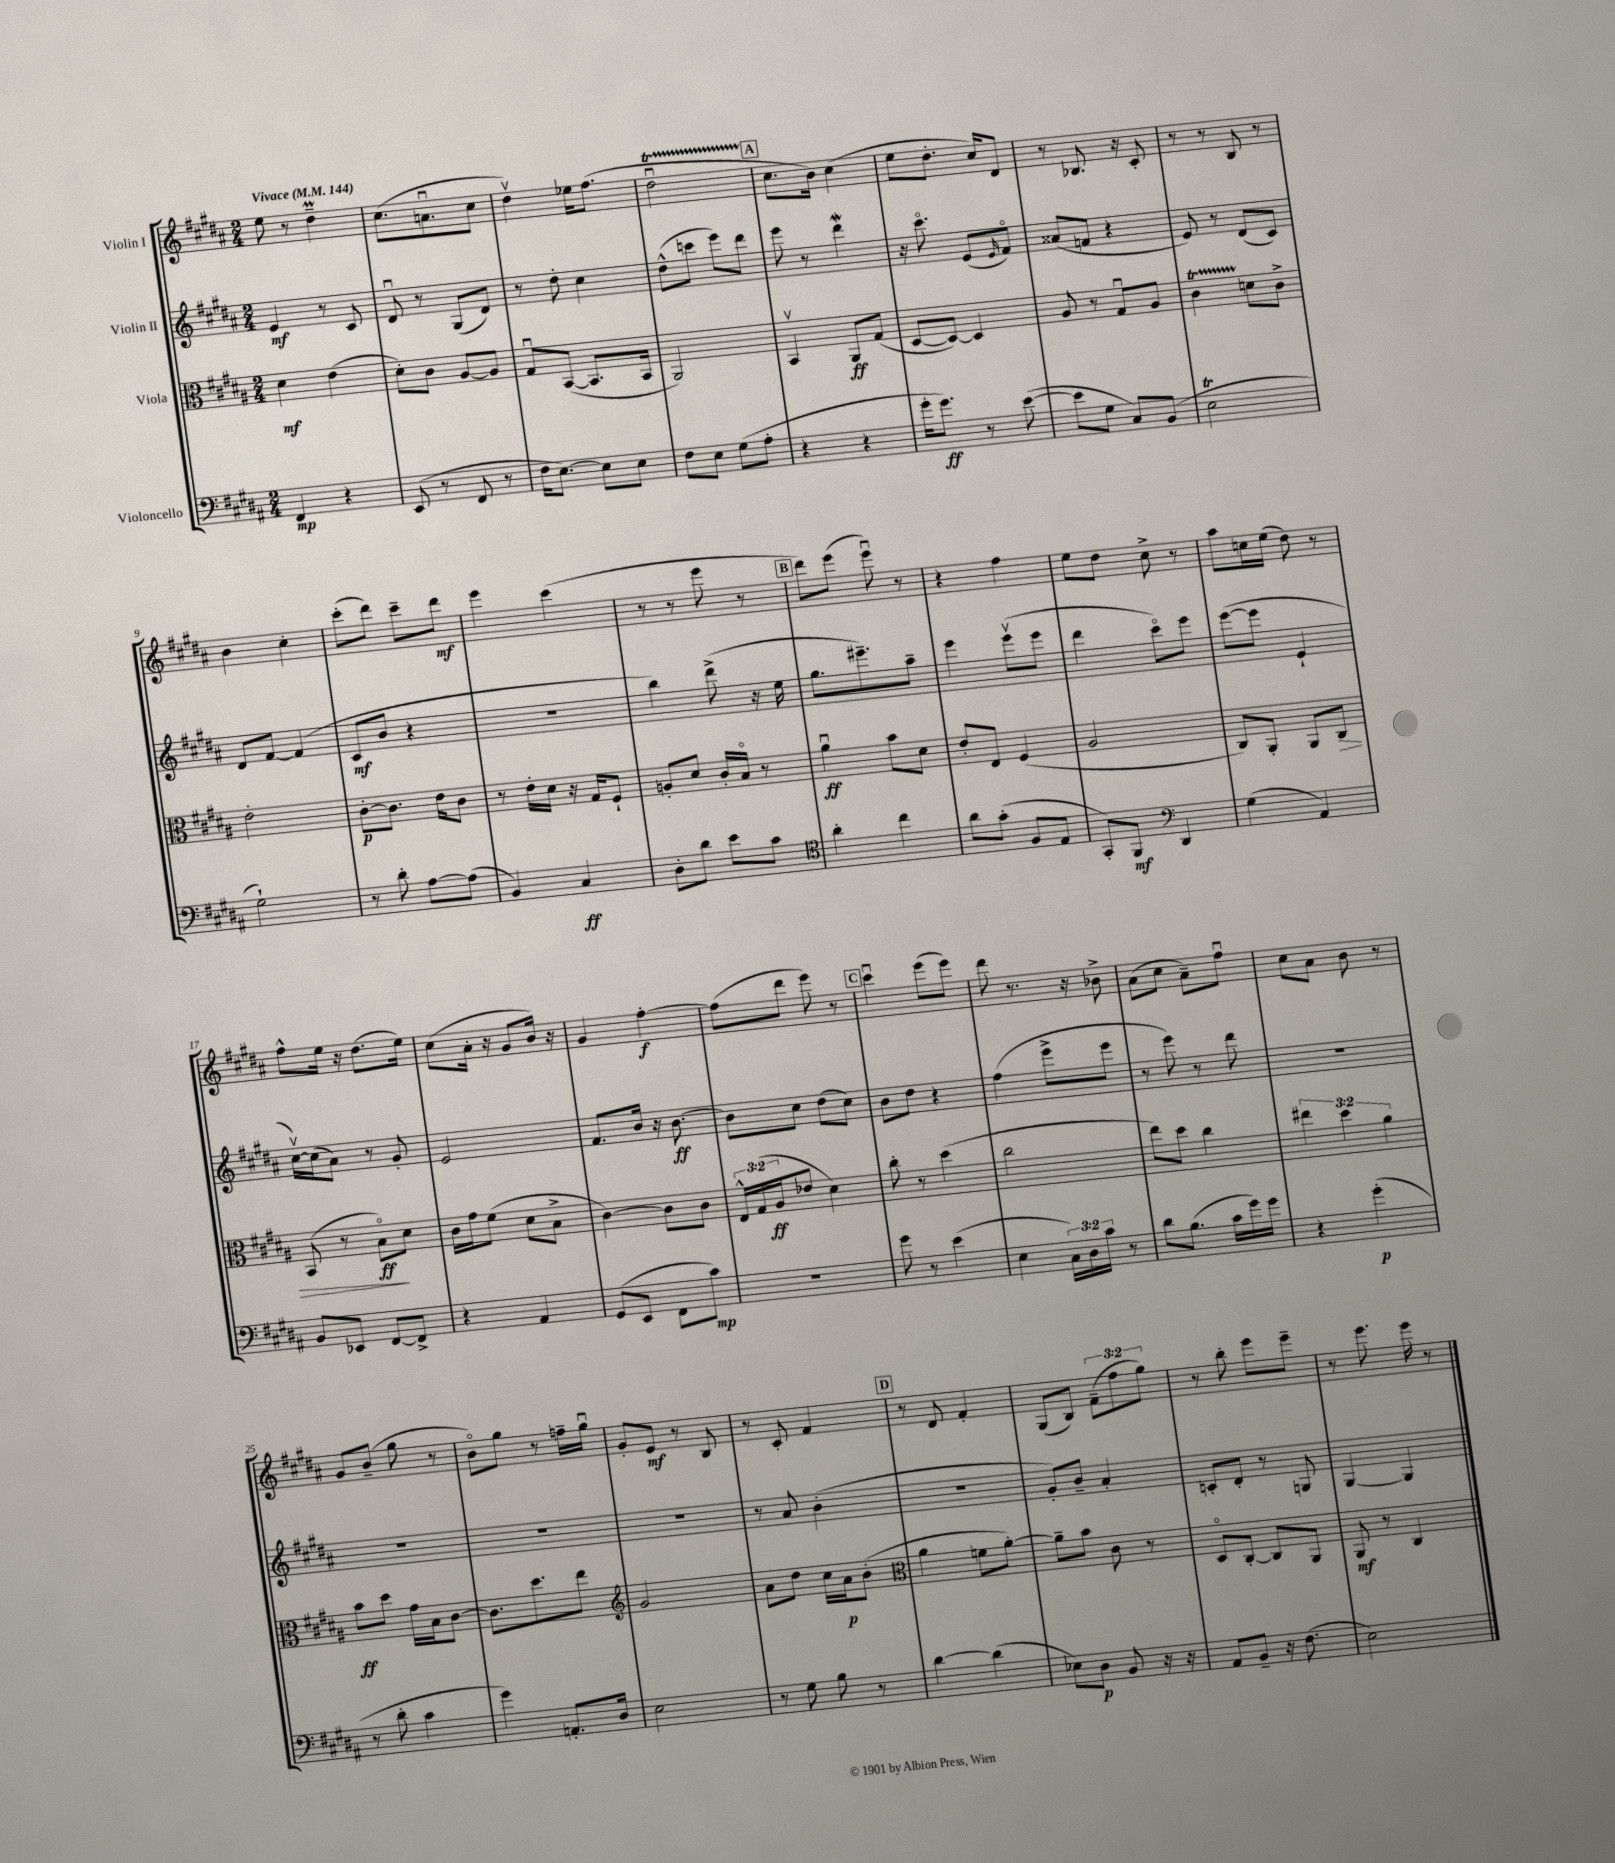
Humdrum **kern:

**kern	**kern	**kern	**kern
*staff4	*staff3	*staff2	*staff1
*clefF4	*clefC3	*clefG2	*clefG2
*k[f#c#g#d#a#]	*k[f#c#g#d#a#]	*k[f#c#g#d#a#]	*k[f#c#g#d#a#]
*M2/4	*M2/4	*M2/4	*M2/4
*MM144	*MM144	*MM144	*MM144
4FF#	4d#	4e	8ee
.	.	.	8r
4r	(4e	8r	4dd#~
.	.	8c#	.
=	=	=	=
(8EE	8d#')	8d#u	(8.cc#
8r	8c#	8r	.
.	.	.	8.au
8FF#	[8A#	(8G#	.
8r	8A#]	8d#)	8cc#
=	=	=	=
16F#	8G#u	8r	4dd#v)
[8.E)	.	.	.
.	([8BB	8dd#'	.
8E]	8.BB]	4cc#	16ee-
.	.	.	(8.ff#
8E	.	.	.
.	16BB	.	.
=	=	=	=
8F#	2AA#)	(8dd#^^	2dd#u
8E	.	8ccc	.
(8G#	.	8eee)	.
8A#'	.	8ddd#	.
=	=	=	=
4r	4BBv	8eee	8.cc#
.	.	8r	.
.	.	.	16b)
4r	8AA#	4ddd#	(4cc#
.	(8G#	.	.
=	=	=	=
16g#'	[8D#	16r	8ee
8.g#)	.	8.ccc#o	.
.	8D#_)	.	8.dd#'
8r	4D#]	(8e	.
.	.	.	16cc#)
.	.	16qqe	.
([8e	.	8f#o)	8d#
=	=	=	=
8e]	8A#	(8a##	8r
8G#	8r	8f	8.B-
8C#)	8G#u	4r	.
.	.	.	16r
(8BB	8A#	.	8c#'
=	=	=	=
2E	4c#	8e)	8r
.	.	8r	8r
.	8d	(8d#	8B
.	8c#^	8c#)	8r
=	=	=	=
2G#`)	2e'	8d#	4b
.	.	[8f#	.
.	.	(4f#]	4cc#'
=	=	=	=
8r	[8c#'	8c#	(8ccc#'
8d#'	8.c#]	8b	8ddd#)
[8A#	.	4r	8ccc#~
.	16e	.	.
(8A#]	8c#	.	8ddd#
=	=	=	=
4BB)	8r	2r	4eee
.	16e'	.	.
.	16d#	.	.
4C#	16r	.	(4ccc#
.	16G#	.	.
.	8F#`	.	.
=	=	=	=
8D#'	8A'	4bb)	8r
8d#	8d#	.	8r
8e	16c#'	(8ddd#^	8eee
.	16Bo	.	.
8c#	8r	16r	8r
.	.	16ee	.
=	=	=	=
*clefC4	*	*	*
4a#'	4a#u	8.gg#	8ddd#)
.	.	.	(8eee
.	.	8.eee#~)	.
4cc#	8b	.	8eeeu)
.	8d#	8aa#~	8r
=	=	=	=
8a#	8e'	4eee	4r
(8g#'	8E	.	.
8F#	(4F#	(8eeev	4ff#
8E	.	8eee	.
=	=	=	=
8GG#')	2A#	4ddd#	8ee
8FF#	.	.	8dd#
*clefF4	*	*	*
4DD#	.	8ccc#o)	8cc#^
.	.	8eee	8r
=	=	=	=
(4G#	8C#)	([8eee	8aa#
.	8AA#'	8eee]	16cc
.	.	.	(16ee
4AA#)	8AA#	4e`	8dd#)
.	8C#	.	8r
=	=	=	=
8BB	(8BB	[16cc#v)	8ff#^^
.	.	(16cc#]	.
8EE-	8r	8a#)	16ee
.	.	.	16r
[8FF#	8Bo)	8r	(8.dd#
8FF#^]	8d#	8g#'	.
.	.	.	16ee)
=	=	=	=
4r	16c#	2e	(8cc#
.	16g#	.	.
.	(8f#	.	16a#'
.	.	.	16r
4AA#	8d#	.	8g#
.	8B^	.	16b)
.	.	.	16r
=	=	=	=
(8GG#	[4c#)	8.f#	4g#
8EE	.	.	.
.	.	16b	.
8FF#	8c#]	16r	[4ff#'
.	.	[8.b	.
8c#)	8c#	.	.
=	=	=	=
2r	24E^^	8b]	(8ff#]
.	(24G#	.	.
.	24A#	.	.
.	8e-	8cc#	8ddd#
.	4d#)	(8dd#	8eee)
.	.	8cc#)	8r
=	=	=	=
8g#	8cc#'	8b	4ccc#u
8r	8r	8dd#	.
(4e	(4dd#	4r	(8eee
.	.	.	8eee)
=	=	=	=
4E	2cc#	(4ff#	8ddd#
.	.	.	8.r
24C#)	.	8eee^	.
24D#	.	.	.
.	.	.	16r
24c#	.	.	.
8r	.	8eee	8b-^
=	=	=	=
8d#	8ee)	8r	(8a#
(8.B	8dd#	8eee)	8cc#
.	4cc#	8r	8a#~)
16c#	.	.	.
16g#)	.	8ddd#	8ff#u
16g#	.	.	.
=	=	=	=
4r	6ee#	2r	8cc#
.	.	.	8a#
.	6dd#	.	.
(4g#'	.	.	8b
.	6a#	.	.
.	.	.	8r
=	=	=	=
8r	8b	2r	8g#
8d#'	8dd#	.	(8b~
4c#	16g#	.	8gg#
.	16B	.	.
.	[8c#	.	8r
=	=	=	=
4g#)	8.c#]	2r	8bo)
.	.	.	8gg#
.	8.dd#	.	.
8.AA'	.	.	8r
.	8ee	.	16ff~
16D#	.	.	16gg#u
=	=	=	=
*	*clefG2	*	*
2E	2g#	2r	8g#'
.	.	.	8e
.	.	.	8r
.	.	.	8B
=	=	=	=
8r	8a#	8r	8r
8G#	8dd#	8a#	8c#'
8B	16cc#	(4b'	4f#
.	16a#	.	.
8r	(8b'	.	.
=	=	=	=
*	*clefC3	*	*
[4d#	4a#	2r	8r
.	.	.	8d#
(4d#]	8f	.	4f#'
.	[8a#')	.	.
=	=	=	=
8E-)	8a#~]	8g#')	(8G#
8D#	8b	8b~	8B)
8BB	8c#	4a#'	(12f#~
.	.	.	12ff#
16r	8r	.	.
.	.	.	12gg#)
16r	.	.	.
=	=	=	=
8AA#	8D#o	8c'	8r
8BB~	[8C#'	8d#'	8bb'
16r	8C#]	8r	8eee
(8.F#	.	.	.
.	8AA#	8G	8eee~
=	=	=	=
2E)	8AA#	[4G#	8r
.	8r	.	8.eee
.	4C#	4G#]	.
.	.	.	16eee
.	.	.	8r
==	==	==	==
*-	*-	*-	*-
